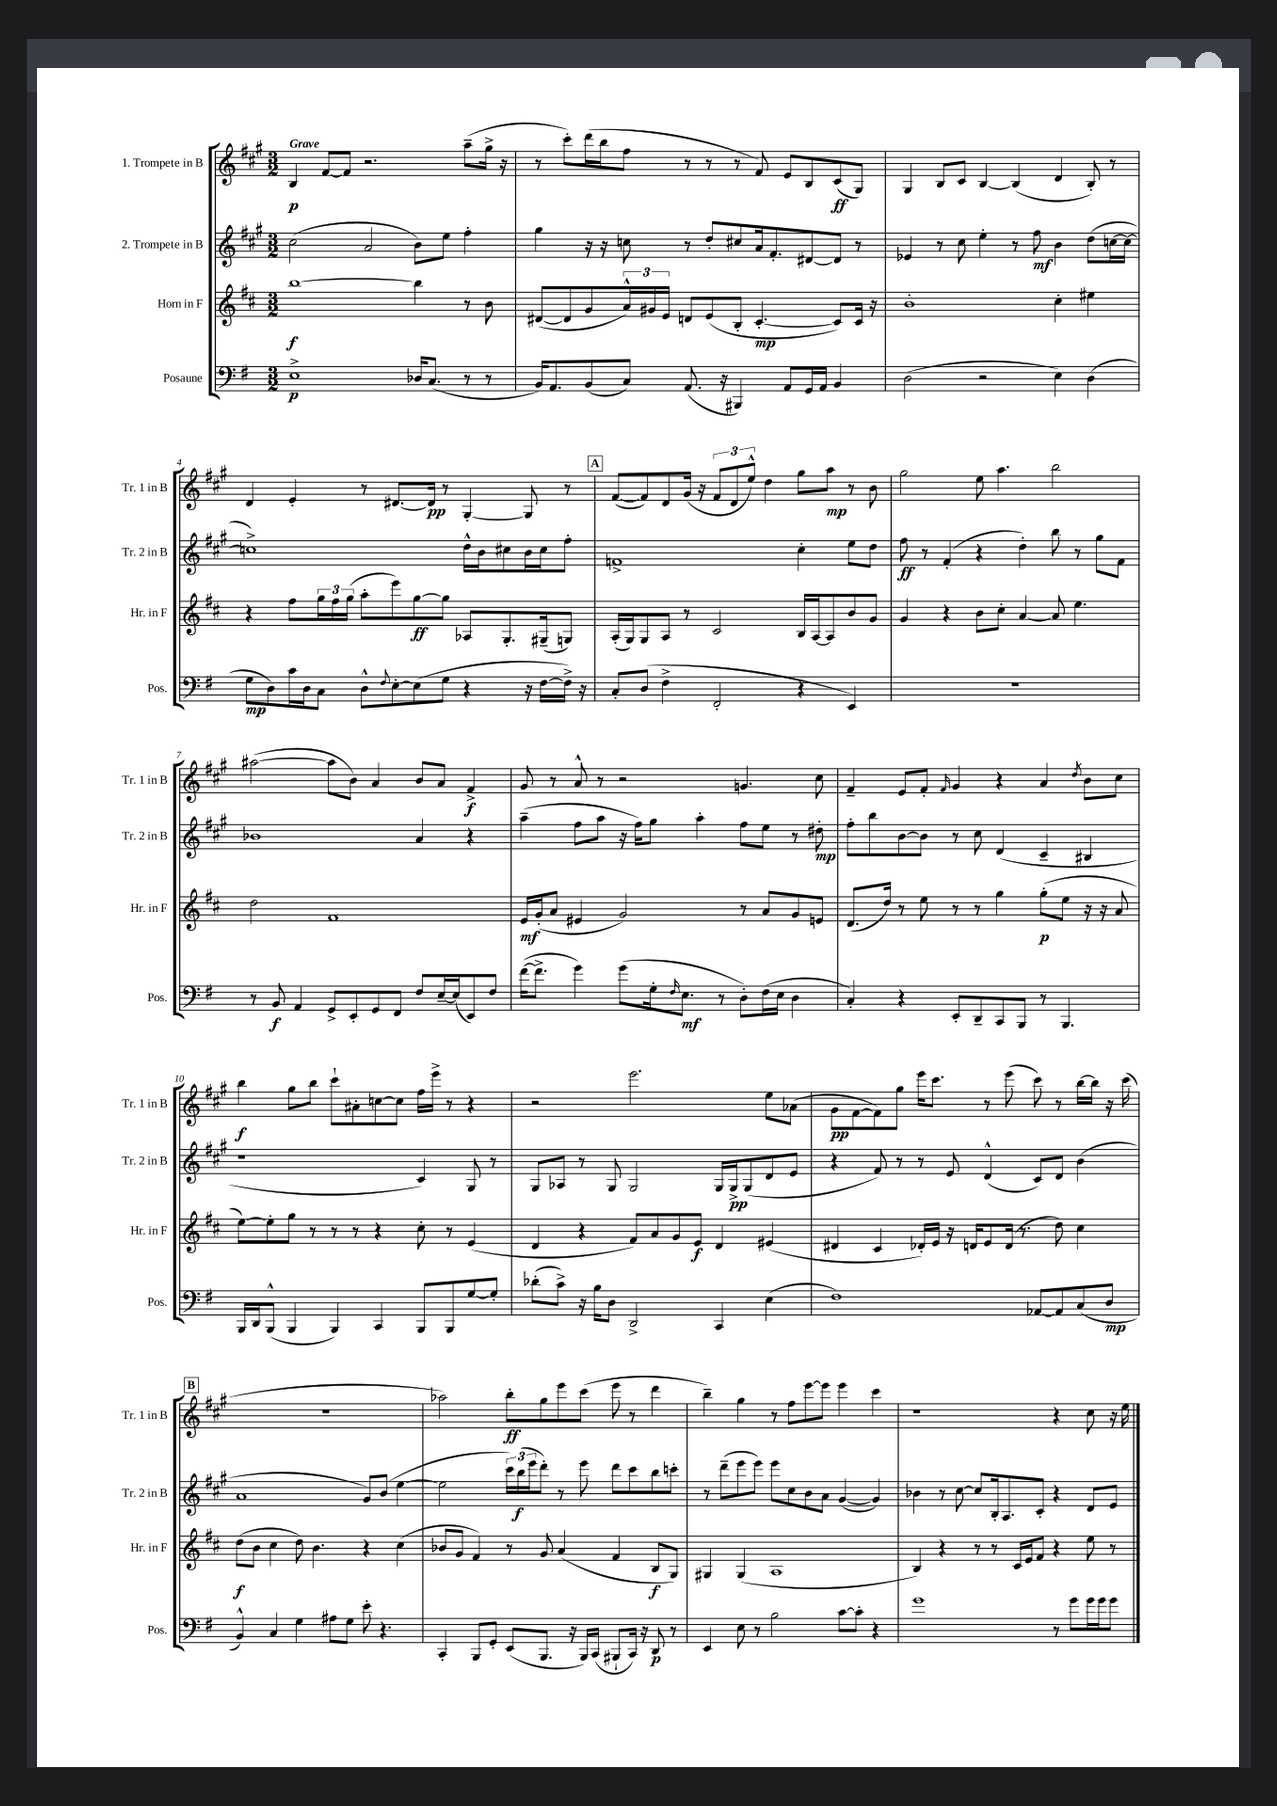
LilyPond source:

<<
\new StaffGroup <<
\new Staff = "s0" \with { instrumentName = "1. Trompete in B" shortInstrumentName = "Tr. 1 in B" } {
    \clef treble \key a \major \numericTimeSignature \time 3/2 \tempo "Grave"
    b4\p fis'8~ fis'8 r2. a''8--( gis''16-> r16 |
    r8 cis'''8-.) d'''16( b''16 fis''8 r8 r8 r8 fis'8) e'8 b8 cis'8\ff( gis8) |
    gis4 b8 cis'8 b4~ b4( d'4 b8-.) r8 |
    d'4 e'4-. r8 dis'8.~ dis'16\pp r8 gis4~-. gis8 r8 |
    \mark \markup { \box "A" } fis'8~( fis'8) d'8 gis'16( r16 \tuplet 3/2 { fis'8 d'8 e''8-^) } d''4 gis''8 a''8\mp r8 b'8 |
    gis''2 e''8 a''4. b''2 |
    ais''2~( ais''8 b'8) a'4 b'8 a'8 fis'4->\f |
    gis'8 r8 a'8-^ r8 r2 g'4. cis''8 |
    fis'4-- e'8 fis'8-. \grace { fis'16 } gis'4 r4 a'4 \acciaccatura { d''8 } b'8 cis''8 |
    b''4\f gis''8 b''8 cis'''8-! ais'8-. c''8~ c''8 fis''16 e'''16-> r8 r4 |
    r2 e'''2. e''8 aes'8( |
    gis'8\pp fis'8~ fis'8) gis''8 e'''16 cis'''8. r8 e'''8( cis'''8) r8 b''16~ b''16 r16 cis'''16( |
    \mark \markup { \box "B" } R1. |
    aes''2) b''8-.\ff gis''8 e'''8 cis'''8( e'''8 r8 d'''4 |
    b''4--) gis''4 r8 fis''8 e'''8~ e'''8 e'''4 cis'''4 |
    r1 r4 cis''8 r16 e''16 \bar "|." |
}
\new Staff = "s1" \with { instrumentName = "2. Trompete in B" shortInstrumentName = "Tr. 2 in B" } {
    \clef treble \key a \major \numericTimeSignature \time 3/2
    cis''2( a'2 b'8) e''8 fis''4-. |
    gis''4 r16 r16 c''8 r8 d''8-. cis''8 a'16 fis'8.-. dis'8~ dis'8 r8 |
    ees'4 r8 cis''8 e''4-. r8 fis''8\mf b'4 d''8( c''16~ c''16~ |
    c''1->) d''16-^ b'16 cis''8 b'16 cis''16 fis''8-. |
    \mark \markup { \box "A" } f'1-> cis''4-. e''8 d''8 |
    fis''8\ff r8 fis'4-.( r4 d''4-.) b''8 r8 gis''8 fis'8 |
    bes'1 a'4 r4 |
    a''4--( fis''8 a''8 r16 fis''16) gis''8 a''4-. fis''8 e''8 r8 dis''8-.\mp |
    fis''8-. b''8 b'8~ b'8 r8 cis''8 d'4( cis'4-- bis4 |
    r1 cis'4) gis8 r8 |
    gis8 aes8 r8 gis8 gis2 gis16 gis16->\pp gis8( d'8 e'8 |
    r4 fis'8) r8 r8 e'8 d'4-^( cis'8) d'8 b'4( |
    \mark \markup { \box "B" } a'1 gis'8) b'8( e''4~ |
    e''2 \tuplet 3/2 { cis'''16) b''16\f( e'''16 } d'''8-.) r8 e'''8 d'''8 cis'''8 b''8 c'''8-. |
    r8 d'''8--( e'''8 e'''8) e'''8 cis''8 b'8 a'8 gis'4~( gis'4) |
    bes'4 r8 cis''8~ cis''8 b16-. a8. cis'8-. r4 d'8 e'8 \bar "|." |
}
\new Staff = "s2" \with { instrumentName = "Horn in F" shortInstrumentName = "Hr. in F" } {
    \clef treble \key d \major \numericTimeSignature \time 3/2
    b''1~\f b''4 r8 b'8 |
    dis'8~( dis'8 g'8 \tuplet 3/2 { a'16-^) gis'16 e'16 } d'8 e'8( b8-. cis'4.~-.\mp cis'8) cis'16 r16 |
    b'1-. cis''4-. eis''4 |
    r4 fis''8 \tuplet 3/2 { g''16 fis''16 g''16( } a''8-. e'''8) g''8~\ff g''8 aes8 g8.-. gis16--( g8) |
    \mark \markup { \box "A" } a16-.( g16) g8 a8 r8 cis'2 b16 a16~ a8 b'8 g'8 |
    g'4 r4 b'8 cis''8-. a'4~ a'8 e''4. |
    d''2 fis'1 |
    e'16\mf g'16-.( a'8 eis'4 g'2) r8 a'8 g'8 e'8 |
    d'8.( d''16) r8 e''8 r8 r8 g''4 g''8-.\p( e''8 r16 r16 a'8 |
    e''8~) e''8-. g''8 r8 r8 r8 r4 cis''8-. r8 e'4( |
    d'4 r4 fis'8) a'8 g'8 e'8\f d'4 eis'4( |
    dis'4 cis'4 des'16-.) e'16 r16 d'16 e'8 d'16( r8. d''8) cis''4 |
    \mark \markup { \box "B" } d''8\f( b'8 cis''4 d''8) b'4. r4 cis''4( |
    bes'8 g'8 fis'4) r8 g'8 a'4( fis'4 b8\f g8) |
    gis4 gis4( a1 |
    b4) r4 r8 r8 cis'16 e'16 fis'8 r4 e''8 r8 \bar "|." |
}
\new Staff = "s3" \with { instrumentName = "Posaune" shortInstrumentName = "Pos." } {
    \clef bass \key g \major \numericTimeSignature \time 3/2
    e1->\p des16 c8.( r8 r8 |
    b,16) a,8. b,8( c8) a,8.( r16 bis,,4) a,8 g,16 a,16 b,4 |
    d2( r2 e4) d4( |
    g8\mp d8) c'16 d16 c8 d8-^ \appoggiatura { fis8 } e8~-. e8( g8 r4 r16 fis16~ fis16->) r16 |
    \mark \markup { \box "A" } c8-. d8( fis4-> fis,2-. r4 e,4) |
    R1. |
    r8 b,8\f a,4 g,8-> e,8-. g,8 fis,8 fis8 e16~-- e16( e,8) fis8 |
    fis'16~( fis'8.-> g'4) g'8( g16-. \grace { fis16 } e8.\mf r8 d8-.) fis16( e16 d4 |
    c4-.) r4 e,8-. d,8-- c,8 b,,8 r8 b,,4. |
    b,,16 d,16 b,,8-^( b,,4 b,,4) c,4 b,,8 b,,8 g8~ g8-. |
    des'8-.( c'8->) r16 b16 d8 d,2-> c,4 e4( |
    fis1) aes,8~ aes,8 c8( d8\mp |
    \mark \markup { \box "B" } b,4-^) c4 g4 ais8 g8 e'8-. r4. |
    c,4-. b,,8 g,8-. e,8( b,,8. r16 b,,16) c,16( bis,,8-! c,16) r16 d,8\p r8 |
    e,4 e8 r8 b2 c'8~ c'8-. r4 |
    g'1 r8 g'8 g'16 g'16 g'8 \bar "|." |
}
>>
>>
